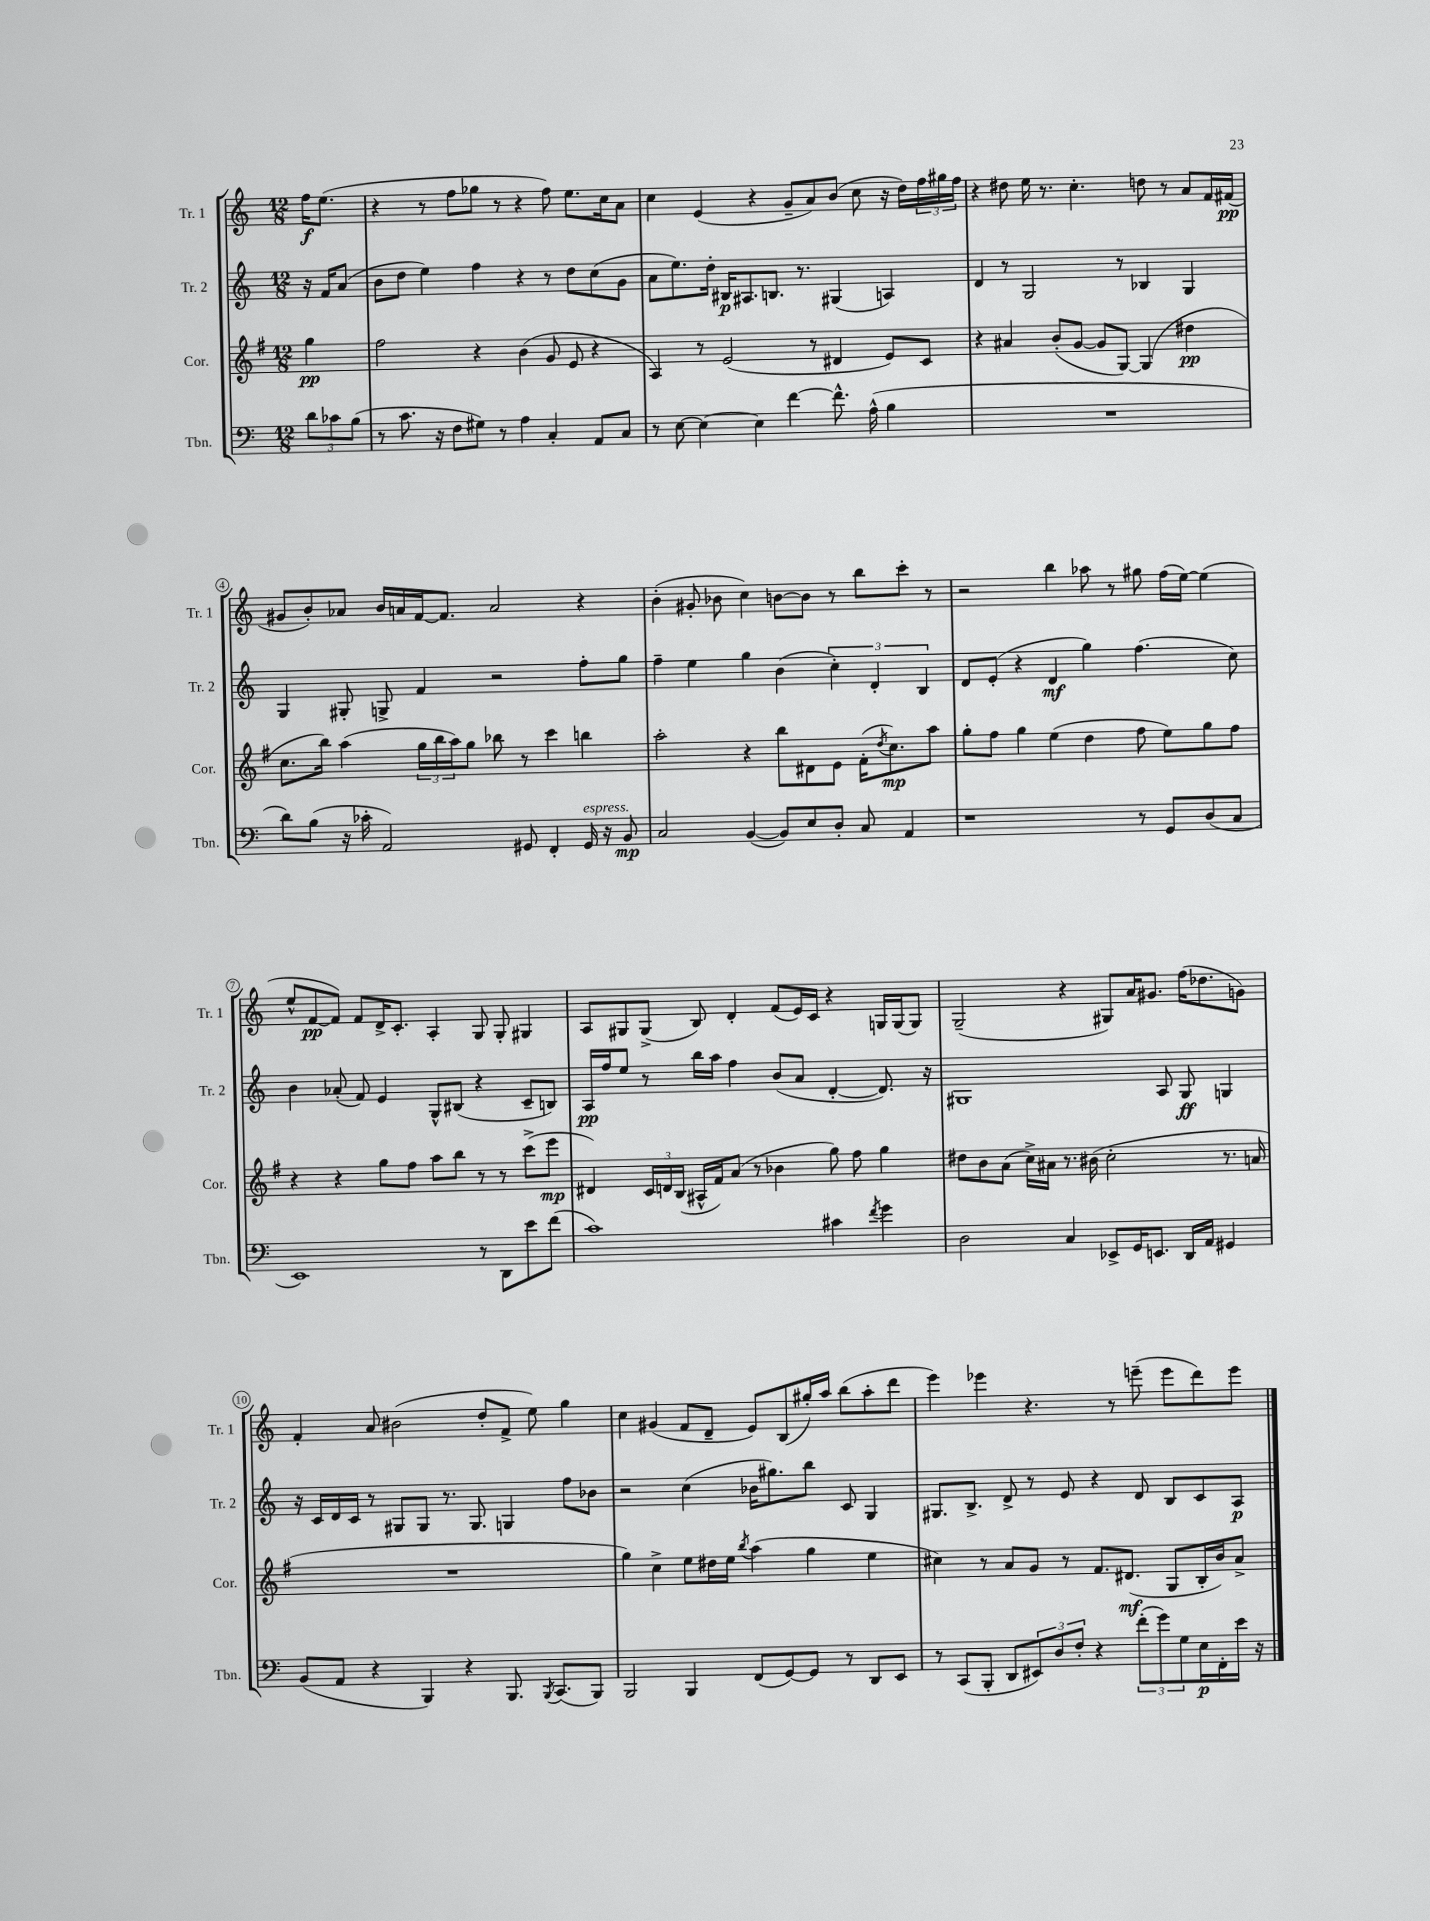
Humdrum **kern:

**kern	**kern	**kern	**kern
*staff4	*staff3	*staff2	*staff1
*clefF4	*clefG2	*clefG2	*clefG2
*k[]	*k[f#]	*k[]	*k[]
*M12/8	*M12/8	*M12/8	*M12/8
12d	4gg	16r	16ff
.	.	16f	(8.ee
12c-	.	.	.
.	.	(8a	.
(12B	.	.	.
=	=	=	=
8r	2ff#	8b	4r
8.c	.	8dd	.
.	.	4ee)	8r
16r	.	.	.
8F	.	.	8ff
8G#)	4r	4ff	8gg-
8r	.	.	8r
4A	(4b	4r	4r
4C'	8g	8r	8ff)
.	8e	8dd	8.ee
8AA	4r	(8cc	.
.	.	.	16cc
8C	.	8g	8a
=	=	=	=
8r	4A)	8a	4cc
[8E	.	8.ee)	.
4E_	8r	.	(4e
.	.	16dd'	.
.	(2e	16B#	.
.	.	8.A#	.
4E]	.	.	4r
.	.	8.B	.
[4f	.	.	8g~
.	.	8.r	.
.	8r	.	8a)
8.f^^]	4d#	(4G#	(8b
.	.	.	8cc
(16A^^	.	.	.
4B	8e)	4A)	16r
.	.	.	16dd)
.	8c	.	24ff
.	.	.	24gg#
.	.	.	24ff
=	=	=	=
1.r	4r	4d	4r
.	4a#	8r	8dd#
.	.	2G	16ee
.	.	.	8.r
.	(8b'	.	.
.	[8g	.	4.cc'
.	8g]	.	.
.	[8G)	8r	.
.	(4G]	4B-	8dd
.	.	.	8r
.	4dd#	4G	8a
.	.	.	16f
.	.	.	(16f#
=	=	=	=
8d)	8.cc	4G	8g#
(8B	.	.	8b')
.	16bb)	.	.
16r	(4aa	8G#'	8a-
16c-'	.	.	.
2AA)	.	8G^	16b
.	.	.	16a
.	24gg	4f	[16f
.	24bb	.	.
.	.	.	8.f]
.	24aa)	.	.
.	8gg	.	.
.	8bb-	2r	2a
8GG#	8r	.	.
4FF'	4ccc	.	.
16GG#	4bb	8ff'	4r
16r	.	.	.
8BB	.	8gg	.
=	=	=	=
2C	2aa'	4ff~	(4b'
.	.	4ee	8g#'
.	.	.	8b-
([4BB	4r	4gg	4cc)
8BB])	8bb	(4b	[8b
8E	8d#	.	8b]
8D'	8e	6cc')	8r
8C	(16f#'	.	8bb
.	.	6d'	.
.	8qdd	.	.
.	8.cc)	.	.
4AA	.	.	8ccc'
.	.	6B	.
.	8aa	.	8r
=	=	=	=
1r	8gg'	8d	2r
.	8ff#	(8e'	.
.	4gg	4r	.
.	(4ee	4d	4bb
.	4dd	4gg)	8aa-
.	.	.	8r
8r	8ff#	(4.ff	8gg#
8GG	8ee)	.	(16ff
.	.	.	[16ee)
(8D	8gg	.	(4ee]
8C	8ff#	8cc)	.
=	=	=	=
1EE)	4r	4b	8ee^^
.	.	.	[8f
.	4r	(8a-'	8f])
.	.	8f)	8f
.	8gg	4e	16d^
.	.	.	8.c'
.	8ff#	.	.
.	8aa	8G^^	4A'
.	8bb	(8B#	.
8r	8r	4r	8G
8DD	8r	.	8G'
8e	(8ccc^	8c~	4G#
(8f	8eee	8B)	.
=	=	=	=
1c)	4d#)	16A	8A
.	.	16ff	.
.	.	8ee	8G#
.	24c	8r	(8G#^
.	24d	.	.
.	(24B	.	.
.	16A#^^	16bb	8B)
.	16f#)	16aa	.
.	(8a	4ff	4d'
.	8r	.	.
.	4b-	(8b	(8f
.	.	8a	16e)
.	.	.	16c
4c#	8gg)	[4d'	4r
.	8ff#	.	.
8qf	.	.	.
4g	4gg	8.d])	16G
.	.	.	(16G
.	.	.	8G)
.	.	16r	.
=	=	=	=
2D	8dd#	1G#	(2G~
.	8b	.	.
.	(8a	.	.
.	16cc^)	.	.
.	16a#	.	.
4C	8.r	.	4r
.	(16b#	.	.
8EE-^	2cc'	.	8G#)
16GG	.	.	16a
8.EE	.	.	8.g#
.	.	8A	.
16DD	.	8G#	(16ff
16AA	.	.	8.dd-
4GG#	8.r	4G	.
.	.	.	8g)
.	16a	.	.
=	=	=	=
(8BB	1.r	16r	4f'
.	.	16c	.
8AA	.	16d	.
.	.	16c	.
4r	.	8r	8a
.	.	8G#	(2b#
4BBB)	.	8G#	.
.	.	8.r	.
4r	.	.	.
.	.	8.G#	.
.	.	.	8dd'
8.BBB	.	4G	8f^
.	.	.	8ee)
8qBBB	.	.	.
(8.CC	.	.	.
.	.	8ff	4gg
8BBB)	.	8b-	.
=	=	=	=
2BBB	4gg)	2r	4cc
.	4cc^	.	(4g#
4BBB	8ee	(4cc	8f
.	16dd#	.	8d~
.	16ee	.	.
.	8qbb	.	.
(8FF	(4aa	16b-	8e)
.	.	8.gg#)	.
[8GG)	.	.	(8B
8GG]	4gg	8bb	16gg#')
.	.	.	16aa
8r	.	8c	(8bb
8DD	4ee	4G	8aa'
8EE	.	.	8ddd
=	=	=	=
8r	4cc#)	8.G#	4eee)
(8CC	.	.	.
.	.	8.B^	.
8BBB'	8r	.	4eee-
8DD	8a	8d^	.
12EE#)	8g	8r	4.r
12D	.	.	.
.	8r	8e	.
12F'	.	.	.
4r	8.f#	4r	.
.	.	.	8r
.	(8.d#	.	.
(12f'	.	8d	(8eee~
12g)	.	.	.
.	8G	8B	8eee
12G	.	.	.
16E	16B'	8c	8ddd)
16FF'	16b)	.	.
16e	8a^	8A	8eee
16r	.	.	.
==	==	==	==
*-	*-	*-	*-
